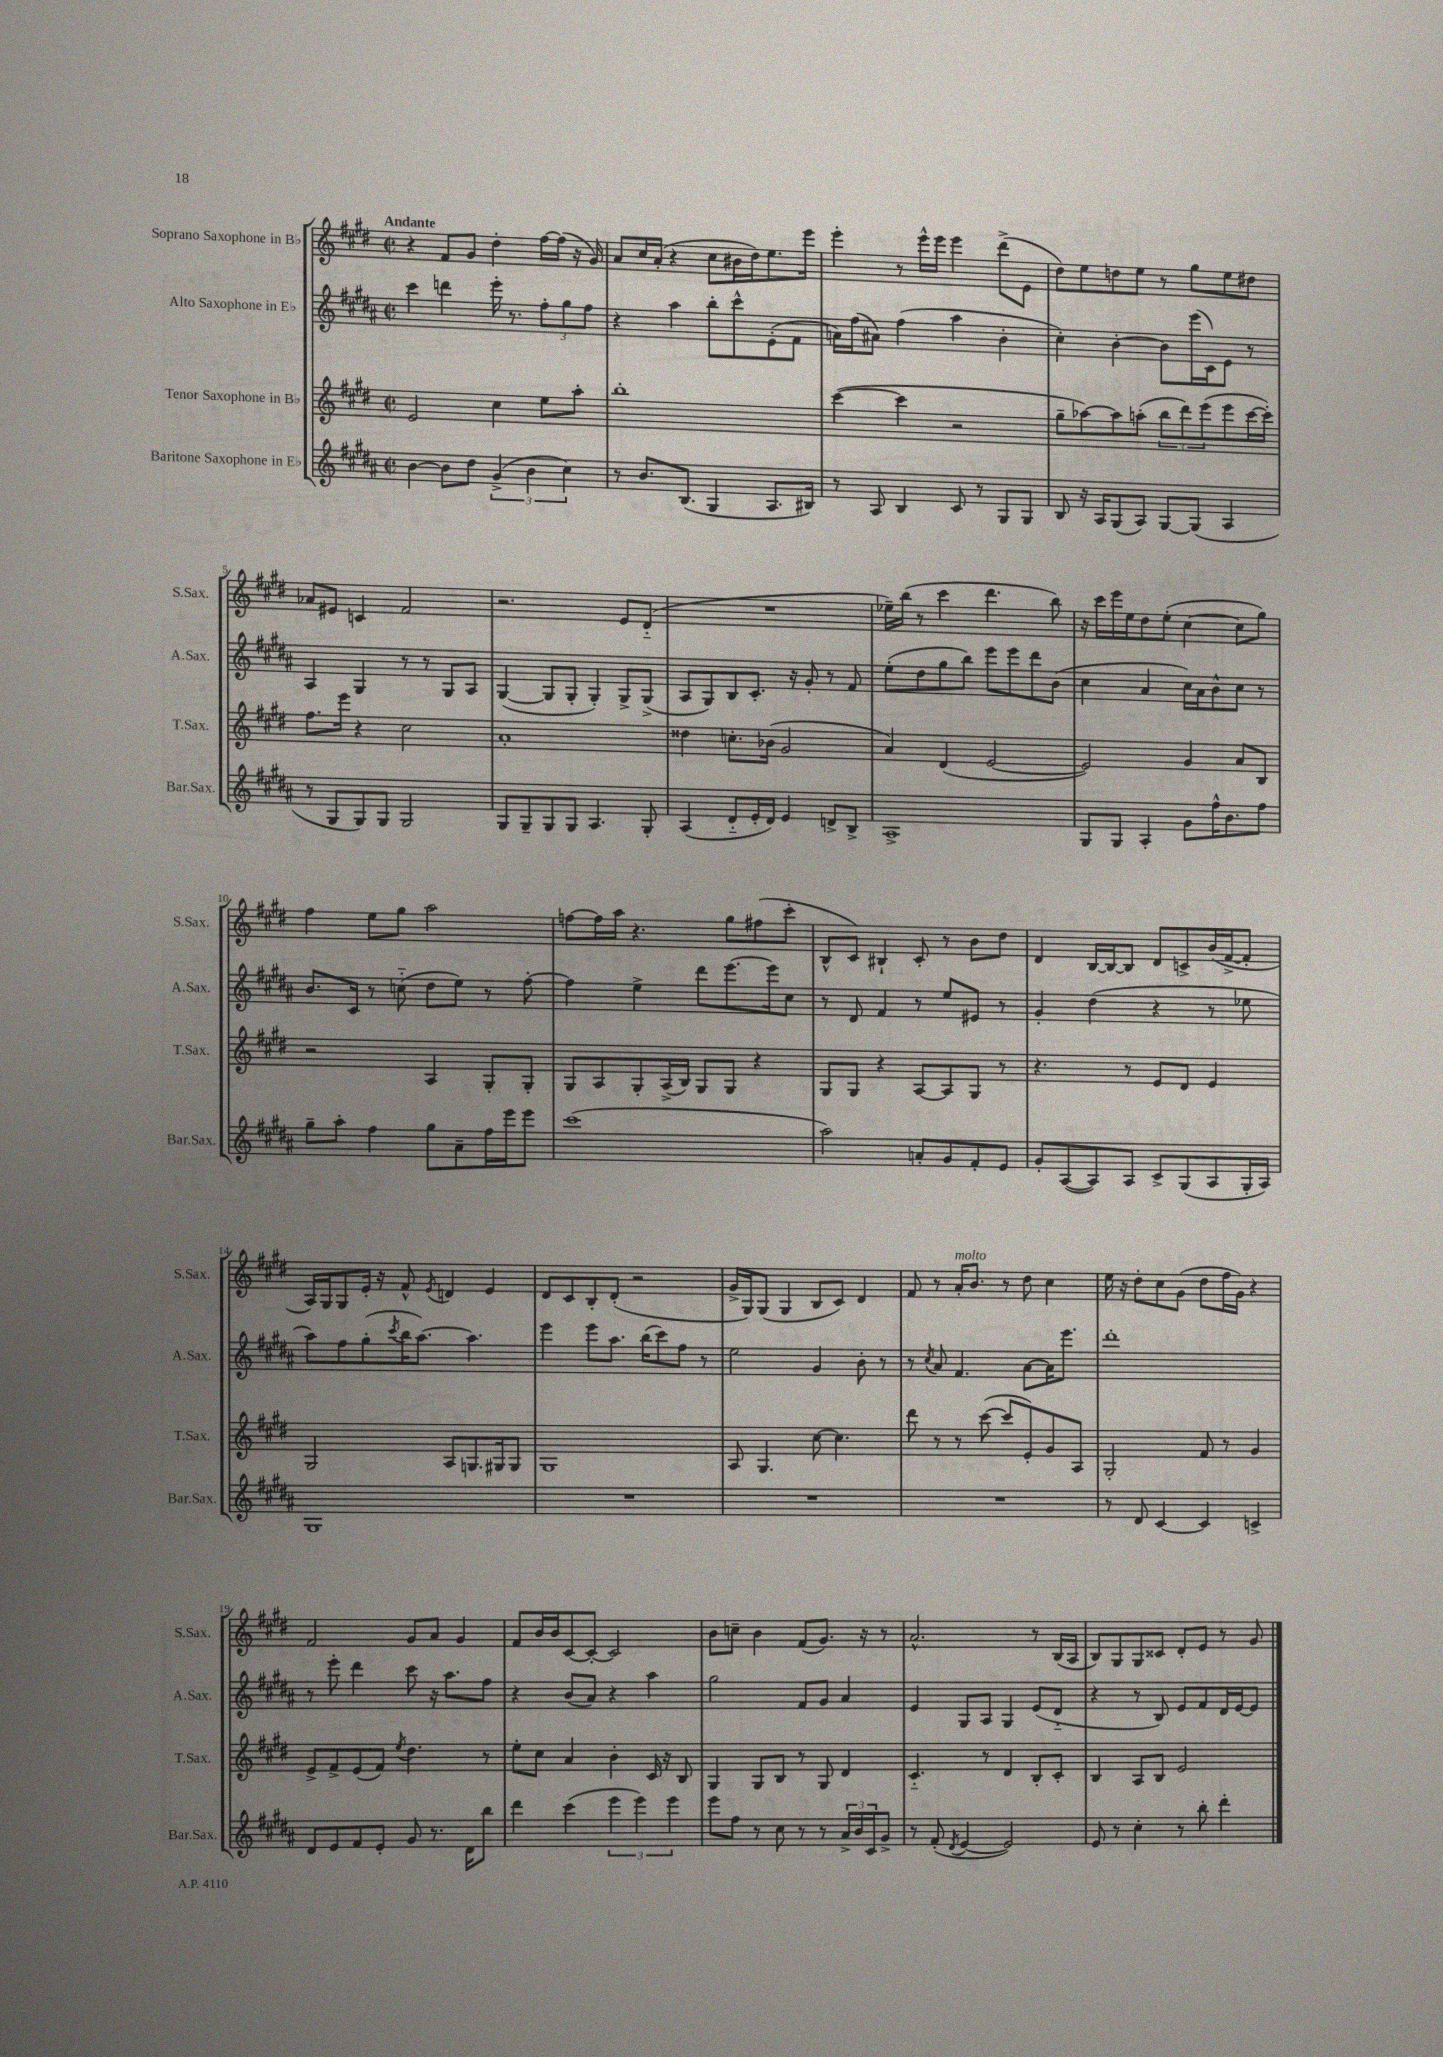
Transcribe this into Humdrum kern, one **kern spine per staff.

**kern	**kern	**kern	**kern
*part4	*part3	*part2	*part1
*staff4	*staff3	*staff2	*staff1
*I"Baritone Saxophone in E♭	*I"Tenor Saxophone in B♭	*I"Alto Saxophone in E♭	*I"Soprano Saxophone in B♭
*I'Bar.Sax.	*I'T.Sax.	*I'A.Sax.	*I'S.Sax.
*clefG2	*clefG2	*clefG2	*clefG2
*k[f#c#g#d#a#]	*k[f#c#g#d#]	*k[f#c#g#d#a#]	*k[f#c#g#d#]
*M2/2	*M2/2	*M2/2	*M2/2
*met(c|)	*met(c|)	*met(c|)	*met(c|)
=1	=1	=1	=1
!	!	!	!LO:TX:a:B:t=Andante
[4b\	2e/	4ccc#\	4r
8b\L]	.	4dddn\	8f#/L
8dd#\J	.	.	8g#/J
(6g#^/	4cc#\	16eee'\	4dd#'\
.	.	8.r	.
6b\	.	.	.
.	8ee\L	12ff#'\L	[16ff#\LL
.	.	.	(16ff#\JJ]
6cc#\)	.	12gg#\	.
.	8aa'\J	.	16r
.	.	12ff#\J	.
.	.	.	16g#/)
=2	=2	=2	=2
8r	1bb'	4r	8a/L
8.b/L	.	.	16cc#/L
.	.	.	(16a'/JJ
.	.	4aa#\	4r
(8.B/J	.	.	.
4G#/	.	8bb'\L	8cc#\L
.	.	8ccc#^^\	16b#X\L
.	.	.	16dd#\J)
8.A#/L	.	(8e'\	8.ee\
.	.	8f#\J	.
16B#X/Jk)	.	.	16eee\Jk
=3	=3	=3	=3
8r	([4ccc#\	16an\LL)	4eee'\
.	.	(16ff#\J	.
8A#/	.	8a#X\J)	.
4B/	4ccc#\]	(4ff#\	8r
.	.	.	16eee^^\LL
.	.	.	16eee\JJ
8c#/	2r	4aa#\	4eee\
8r	.	.	.
8G#/L	.	4b'\	(8ddd#^\L
8G#/J	.	.	8e\J
=4	=4	=4	=4
8B/	8gg#~\L	4cc#'\)	8dd#\L)
16r	[8aa-X\)	.	8ee\
16A#/KL	.	.	.
(8G#/	8aa-\]	[4b'\	8ddn\
8A#/J)	(8aan'\J	.	8ee\J
[8G#/L	12bb\L	8b\L]	8r
.	12ddd#\)	.	.
(8G#/J]	.	(16eee\L	8gg#\L
.	(12eee\	.	.
.	.	16c#\J)	.
4A#/	8eee\	8e\J	8ee\
.	[16ccc#\L	8r	8dd#X\J
.	16ccc#'\JJ])	.	.
!!LO:LB:g=z
=5	=5	=5	=5
8r	8.ff#\L	4A#/	8a-X/L
8G#/L	.	.	8e#X/J
.	16eee\Jk	.	.
8G#/)	4r	4G#/	4cn/
8G#/J	.	.	.
2G#/	2cc#\	8r	2f#/
.	.	8r	.
.	.	8G#/L	.
.	.	8A#/J	.
=6	=6	=6	=6
8G#/L	1a'	([4G#/	2.r
8G#~/	.	.	.
8G#/	.	8G#/L]	.
8G#/J	.	8G#'/J	.
4.A#/	.	4G#'/)	.
.	.	8G#^/L	8e/L
8G#'/	.	(8G#^/J	(8d#/J
=7	=7	=7	=7
(4A#/	4dd##X\	8A#/L	1r
.	.	8G#/)	.
8d#/L	8.ccn'\L	8B/	.
16e'/L	.	8.c#'/J	.
16d#/JJ)	(16b-X\Jk	.	.
4e/	2g#/	.	.
.	.	16r	.
.	.	8g#'/	.
8dn^/L	.	8r	.
8B^/J	.	8f#/	.
=8	=8	=8	=8
1A#^	4a/)	(8ee'\L	16ee-X~\LL)
.	.	.	(16bb\JJ
.	.	8dd#\	8r
.	(4d#/	8gg#\	4ccc#\
.	.	8bb\J)	.
.	[2e/	8eee\L	4.ddd#\
.	.	8eee\	.
.	.	8ddd#\	.
.	.	(8b\J	8bb\)
=9	=9	=9	=9
8G#/L	2e/])	4cc#\	16r
.	.	.	16ccc#\LL
8G#/J	.	.	16eee\
.	.	.	16ee\J
4A#'/	.	4a#/	8dd#\
.	.	.	(8ee'\J
8g#\L	4g#/	16cc#\LL)	[4cc#\
.	.	16a#\J	.
16ff#^^\K	.	8b^^\	.
8.b\	.	.	.
.	8a/L	8cc#\J	8cc#\L]
8ff#\J	8B/J	8r	8gg#\J)
!!LO:LB:g=z
=10	=10	=10	=10
8gg#~\L	2r	8.b/L	4ff#\
8aa#'\J	.	.	.
.	.	16c#/Jk	.
4ff#\	.	8r	8ee\L
.	.	(8ccn\	8gg#\J
8gg#\L	4A/	8dd#\L	2aa\
8a#~\	.	8ee\J)	.
16ff#\L	8G#'/L	8r	.
16eee\J	.	.	.
8eee\J	8G#'/J	[8ff#'\	.
=11	=11	=11	=11
(1ccc#	8G#/L	4ff#\]	[8ffn\L
.	8A/	.	16ff\L]
.	.	.	16aa\JJ
.	8G#'/	4ee^\	4.r
.	(16A^/L	.	.
.	16B/JJ)	.	.
.	8G#/L	8ddd#\L	.
.	8G#/J	[8.eee\	8gg#\L
.	4r	.	(8ff#X\
.	.	16eee\k]	.
.	.	8cc#\J	8ccc#'\J
=12	=12	=12	=12
2aa#\)	8G#/L	8r	8B^^/L
.	8G#/J	8d#/	8c#/J)
.	4r	4f#/	4B#X`/
8an'/L	[8A/L	8r	8c#'/
8g#/	8A/]	8ee/L	8r
8f#'/	8G#/J	8e#X/J	8b\L
8e/J	8r	8r	8dd#\J
=13	=13	=13	=13
8g#'/L	4.r	4g#'/	4d#/
([8A#/	.	.	.
8A#/])	.	(4dd#\	[16B/LL
.	.	.	16B/J_
8A#/J	8r	.	8B/J]
8c#^/L	8e/L	4r	8d#/L
(8G#/	8d#/J	.	8cn^/
8A#/	4e/	8r	(16b/L
.	.	.	[16f#^/J
16G#'/L	.	8ee-X\	8f#'/J]
16A#/JJ)	.	.	.
!!LO:LB:g=z
=14	=14	=14	=14
1G#	2G#/	8aa#\L)	16A/LL)
.	.	.	16G#/J
.	.	8ff#\	8G#/
.	.	(8gg#'\	16e'/Jk
.	.	.	16r
.	.	8qccc#/	.
.	.	16bb\K	8f#^^/
.	.	[8.aa#\J)	.
.	.	.	8qe/
.	8A/L	.	4dn/
.	8.Gn/	4.aa#\]	.
.	.	.	4e/
.	16G#X/k	.	.
.	8G#/J	.	.
=15	=15	=15	=15
1r	1G#	4eee\	8d#/L
.	.	.	8c#/
.	.	8eee\L	8B'/
.	.	8.aa#\J	(8d#'/J
.	.	.	2r
.	.	(16bb\KL	.
.	.	8ccc#\)	.
.	.	8ff#\J	.
.	.	8r	.
=16	=16	=16	=16
1r	8A/	2ee\	16g#^/LL
.	.	.	16G#/J)
.	4.G#/	.	(8G#/J
.	.	.	4G#/
.	[8cc#\	4g#/	8B/L
.	4.cc#\]	.	8c#/J)
.	.	8b'\	4d#/
.	.	8r	.
=17	=17	=17	=17
1r	8ddd#\	8r	8f#/
.	.	8qcc#/	.
.	8r	8a#/	8r
!	!	!	!LO:TX:a:i:t=molto
.	8r	4.f#/	16a'/KL
.	.	.	8.b/J
.	([8ccc#\	.	.
.	8ccc#/L]	.	8r
.	8e'/)	[8a#\L	8dd#\
.	8g#/	16a#\K]	4cc#\
.	.	8.eee\J	.
.	8A/J	.	.
=18	=18	=18	=18
8r	2G#'/	1ddd#'	16ee\
.	.	.	16r
8d#/	.	.	8dd#'\L
[4c#/	.	.	8cc#\
.	.	.	(8g#\J
4c#/]	8f#/	.	8dd#\L
.	8r	.	16ff#\L
.	.	.	16g#\JJ)
4cn^/	4g#/	.	4r
!!LO:LB:g=z
=19	=19	=19	=19
8d#/L	8e^/L	8r	2f#/
8e/	8f#^/	8eee'\	.
8f#/	(8e/	4ddd#\	.
8e'/J	8f#/J)	.	.
.	8qee/	.	.
8g#/	4.dd#\	8ccc#\	8g#/L
8.r	.	16r	8a/J
.	.	8.aa#\L	.
.	.	.	4g#/
16d#\KL	.	.	.
8bb\J	8r	8ff#\J	.
=20	=20	=20	=20
4ddd#\	8ee'\L	4r	8f#/L
.	8cc#\J	.	16b/L
.	.	.	16b/J
(4ccc#\	4a/	(8b/L	[8c#/
.	.	8a#/J)	8c#'/J_
6eee\	4b'\	4r	2c#/]
6eee\)	.	.	.
.	16c#/	4aa#\	.
.	16r	.	.
6eee\	.	.	.
.	8B/	.	.
=21	=21	=21	=21
8eee\L	4G#/	2gg#\	8b\L
8ff#\J	.	.	8ccn~\J
8r	8G#/L	.	4b\
8cc#\	8B/J	.	.
8r	8r	8f#/L	(8f#/L
8r	8G#/	8g#/J	8.g#/J)
24a#^/LL	4d#/	4a#/	.
24b/	.	.	.
.	.	.	16r
24c#/J	.	.	.
8g#^/J	.	.	8r
=22	=22	=22	=22
8r	4.c#/	4e/	2.a^^/
(8f#'/	.	.	.
8qd#/	.	.	.
[4e/	.	8G#/L	.
.	8r	8A#/J	.
2e/])	4d#/	4G#/	.
.	8B'/L	(8e/L	8r
.	8c#'/J	8d#/J	(16B/LL
.	.	.	16A/JJ
=23	=23	=23	=23
8e/	4B/	4r	8B/L)
8r	.	.	8G#/
4cc#'\	8A/L	8r	8G#/
.	8B/J	8B/)	8c##X/J
8r	2e/	8e/L	8d#'/L
8bb'\	.	8f#/	8e/J
4ddd#'\	.	16d#/L	8r
.	.	[16e/J	.
.	.	8e/J]	8g#/
==	==	==	==
*-	*-	*-	*-
